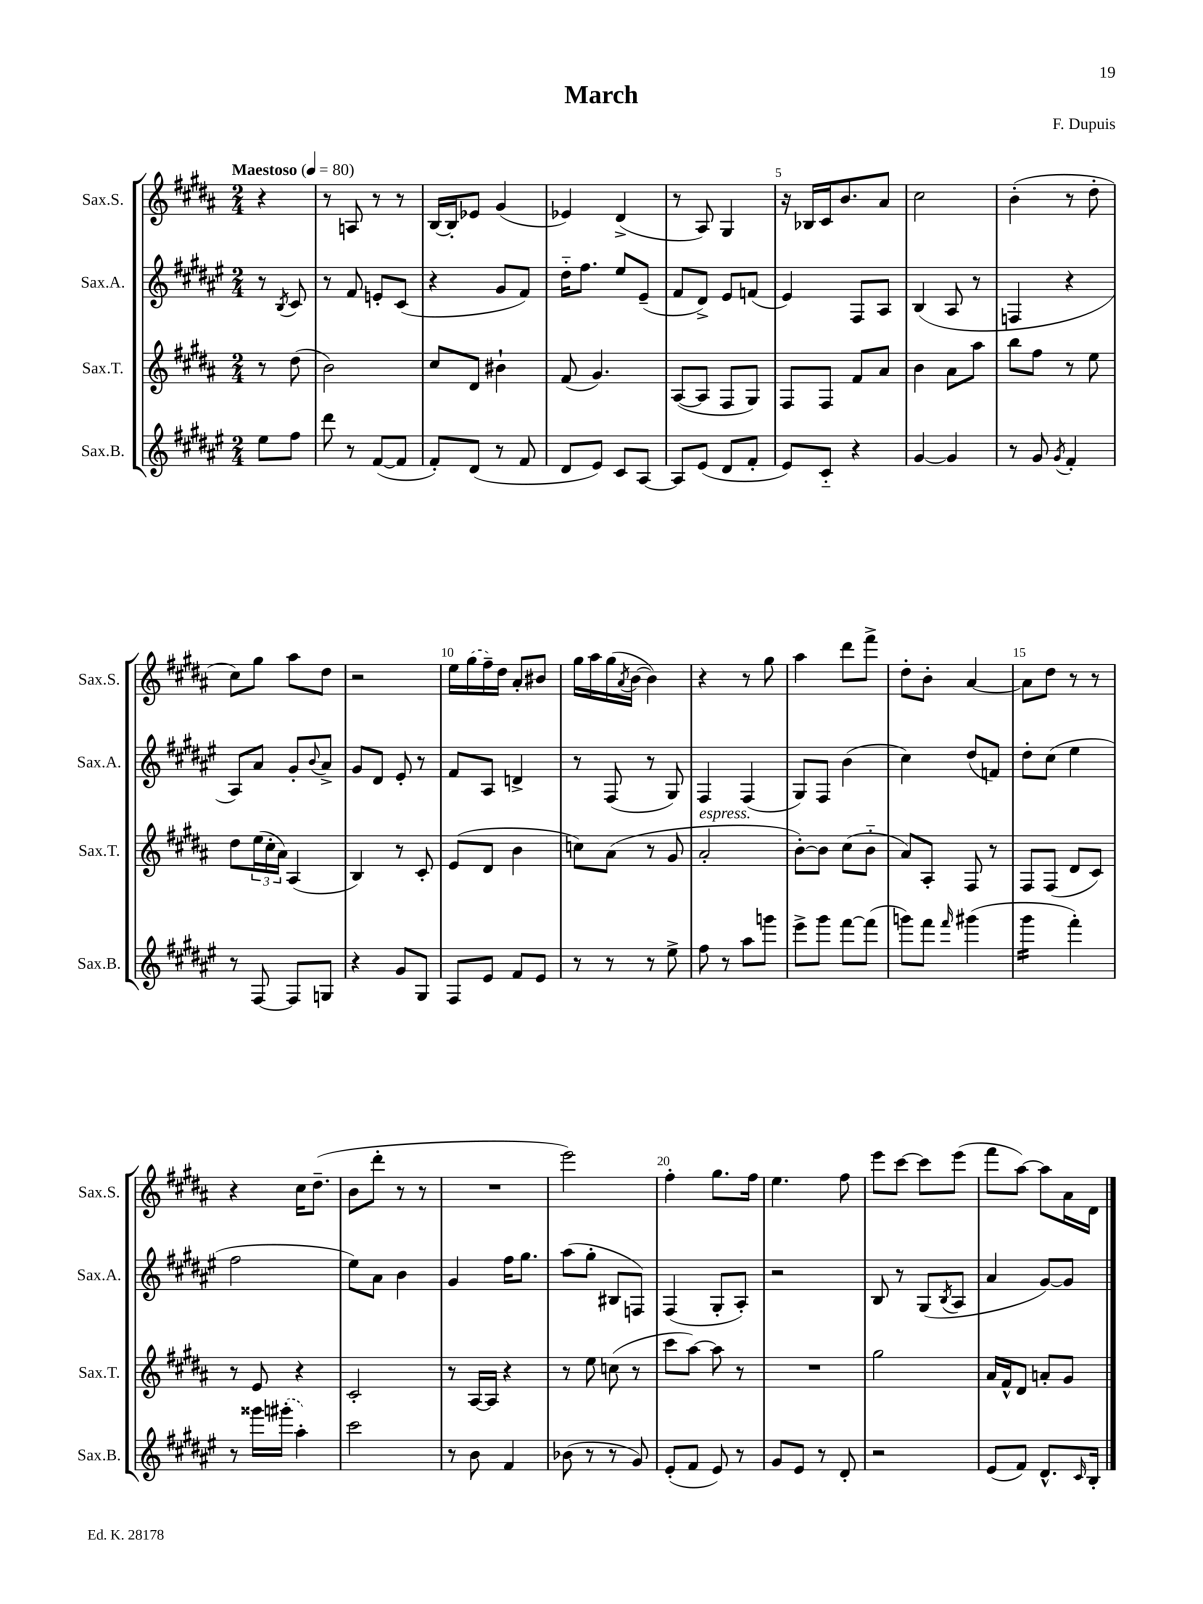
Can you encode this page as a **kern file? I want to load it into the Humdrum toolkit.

**kern	**kern	**kern	**kern
*part4	*part3	*part2	*part1
*staff4	*staff3	*staff2	*staff1
*I"Sax.B.	*I"Sax.T.	*I"Sax.A.	*I"Sax.S.
*I'Sax.B.	*I'Sax.T.	*I'Sax.A.	*I'Sax.S.
*clefG2	*clefG2	*clefG2	*clefG2
*k[f#c#g#d#a#e#]	*k[f#c#g#d#a#]	*k[f#c#g#d#a#e#]	*k[f#c#g#d#a#]
*M2/4	*M2/4	*M2/4	*M2/4
*MM80	*MM80	*MM80	*MM80
=	=	=	=
!	!	!	!LO:TX:a:B:t=Maestoso
8ee#\L	8r	8r	4r
.	.	8qB/	.
8ff#\J	(8dd#\	8c#/	.
=1	=1	=1	=1
8ddd#\	2b\)	8r	8r
8r	.	8f#/	8An/
([8f#/L	.	8en'/L	8r
8f#/J]	.	(8c#/J	8r
=2	=2	=2	=2
8f#'/L)	8cc#/L	4r	[16B/LL
.	.	.	16B'/J]
(8d#/J	8d#/J	.	8e-X/J
8r	4b#X`\	8g#/L	(4g#/
8f#/	.	8f#/J)	.
=3	=3	=3	=3
8d#/L	(8f#/	16dd#\KL	4e-X/)
.	.	8.ff#\J	.
8e#/J)	4.g#/)	.	.
8c#/L	.	8ee#/L	(4d#^/
[8A#/J	.	(8e#~/J	.
=4	=4	=4	=4
8A#/L]	([8A#/L	8f#/L	8r
(8e#/J	8A#/J]	8d#^/J)	8A#/)
8d#/L	8F#/L	8e#/L	4G#/
8f#'/J	8G#/J)	(8fn/J	.
=5	=5	=5	=5
8e#/L)	8F#/L	4e#/)	16r
.	.	.	16B-X/LL
8c#/J	8F#/J	.	16c#/J
.	.	.	8.b/
4r	8f#/L	8F#/L	.
.	8a#/J	8A#/J	8a#/J
=6	=6	=6	=6
[4g#/	4b\	(4B/	2cc#\
4g#/]	8a#\L	8A#/	.
.	8aa#\J	8r	.
=7	=7	=7	=7
8r	8bb\L	4Fn/	(4b'\
8g#/	8ff#\J	.	.
8qg#/	.	.	.
4f#'/	8r	4r	8r
.	8ee\	.	8dd#'\
!!LO:LB:g=z
=8	=8	=8	=8
8r	8dd#\L	8A#/L)	8cc#\L)
[8F#/	(24ee\L	8a#/J	8gg#\J
.	24cc#'\	.	.
.	24a#\JJ)	.	.
8F#/L]	(4A#/	8g#'/L	8aa#\L
.	.	8qqb/	.
8Gn/J	.	8a#^/J	8dd#\J
=9	=9	=9	=9
4r	4B/)	8g#/L	2r
.	.	8d#/J	.
8g#/L	8r	8e#'/	.
8G#/J	8c#'/	8r	.
=10	=10	=10	=10
8F#/L	(8e/L	8f#/L	16ee\LL
.	.	.	(16gg#\
8e#/J	8d#/J	8A#/J	16ff#~\)
.	.	.	16dd#\JJ
8f#/L	4b\	4dn^/	8a#'/L
8e#/J	.	.	8b#X/J
=11	=11	=11	=11
8r	8ccn\L)	8r	16gg#\LL
.	.	.	16aa#\
8r	(8a#\J	(8F#/	(16gg#\
.	.	.	8qa#/
.	.	.	[16b\JJ
8r	8r	8r	4b\])
8ee#^\	8g#/	8G#/)	.
=12	=12	=12	=12
!	!LO:TX:a:i:t=espress.	!	!
8ff#\	2a#'/	4F#/	4r
8r	.	.	.
8aa#\L	.	(4F#/	8r
8gggn\J	.	.	8gg#\
=13	=13	=13	=13
8eee#^\L	[8b'\L)	8G#/L)	4aa#\
8ggg#\J	8b\J]	8F#/J	.
[8fff#\L	(8cc#\L	(4b\	8ddd#\L
(8fff#\J]	8b\J	.	8fff#^\J
=14	=14	=14	=14
8gggn\L)	8a#/L)	4cc#\)	8dd#'\L
8fff#\J	8A#'/J	.	8b'\J
16qqfff#/	.	.	.
(4ggg#X\	8F#/	(8dd#/L	[4a#/
.	8r	8fn/J)	.
=15	=15	=15	=15
*tremolo	*	*	*
16ggg#\LL	8F#/L	8dd#'\L	8a#\L]
16ggg#\	.	.	.
16ggg#\	(8F#/J	(8cc#\J	8dd#\J
16ggg#\JJ	.	.	.
*Xtremolo	*	*	*
4fff#'\)	8d#/L	4ee#\	8r
.	8c#/J)	.	8r
!!LO:LB:g=z
=16	=16	=16	=16
8r	8r	2ff#\	4r
16ggg##X\LL	8e/	.	.
(16ggg#X'\JJ	.	.	.
4aa#'\)	4r	.	16cc#\KL
.	.	.	(8.dd#~\J
=17	=17	=17	=17
2ccc#\	2c#'/	8ee#\L)	8b\L
.	.	8a#\J	8ddd#'\J
.	.	4b\	8r
.	.	.	8r
=18	=18	=18	=18
8r	8r	4g#/	2r
8b\	[16A#/LL	.	.
.	16A#/JJ]	.	.
4f#/	4r	16ff#\KL	.
.	.	8.gg#\J	.
=19	=19	=19	=19
(8b-X\	8r	(8aa#\L	2eee\)
8r	8ee\	8gg#'\J	.
8r	(8ccn\	8B#X/L	.
8g#/)	8r	8Fn/J)	.
=20	=20	=20	=20
(8e#'/L	8ccc#\L	(4F#/	4ff#'\
8f#/J	[8aa#\J)	.	.
8e#/)	8aa#\]	8G#'/L	8.gg#\L
8r	8r	8A#'/J)	.
.	.	.	16ff#\Jk
=21	=21	=21	=21
8g#/L	2r	2r	4.ee\
8e#/J	.	.	.
8r	.	.	.
8d#'/	.	.	8ff#\
=22	=22	=22	=22
2r	2gg#\	8B/	8eee\L
.	.	8r	[8ccc#\J
.	.	(8G#/L	8ccc#\L]
.	.	8qB/	.
.	.	8A#/J	(8eee\J
=23	=23	=23	=23
(8e#/L	16a#/LL	4a#/	8fff#\L
.	16f#^^/J	.	.
8f#/J)	8d#/J	.	[8aa#\J)
8.d#^^/L	8an'/L	[8g#/L)	8aa#\L]
.	8g#/J	8g#/J]	16a#\L
16qqc#/	.	.	.
16B'/Jk	.	.	16d#\JJ
==	==	==	==
*-	*-	*-	*-
